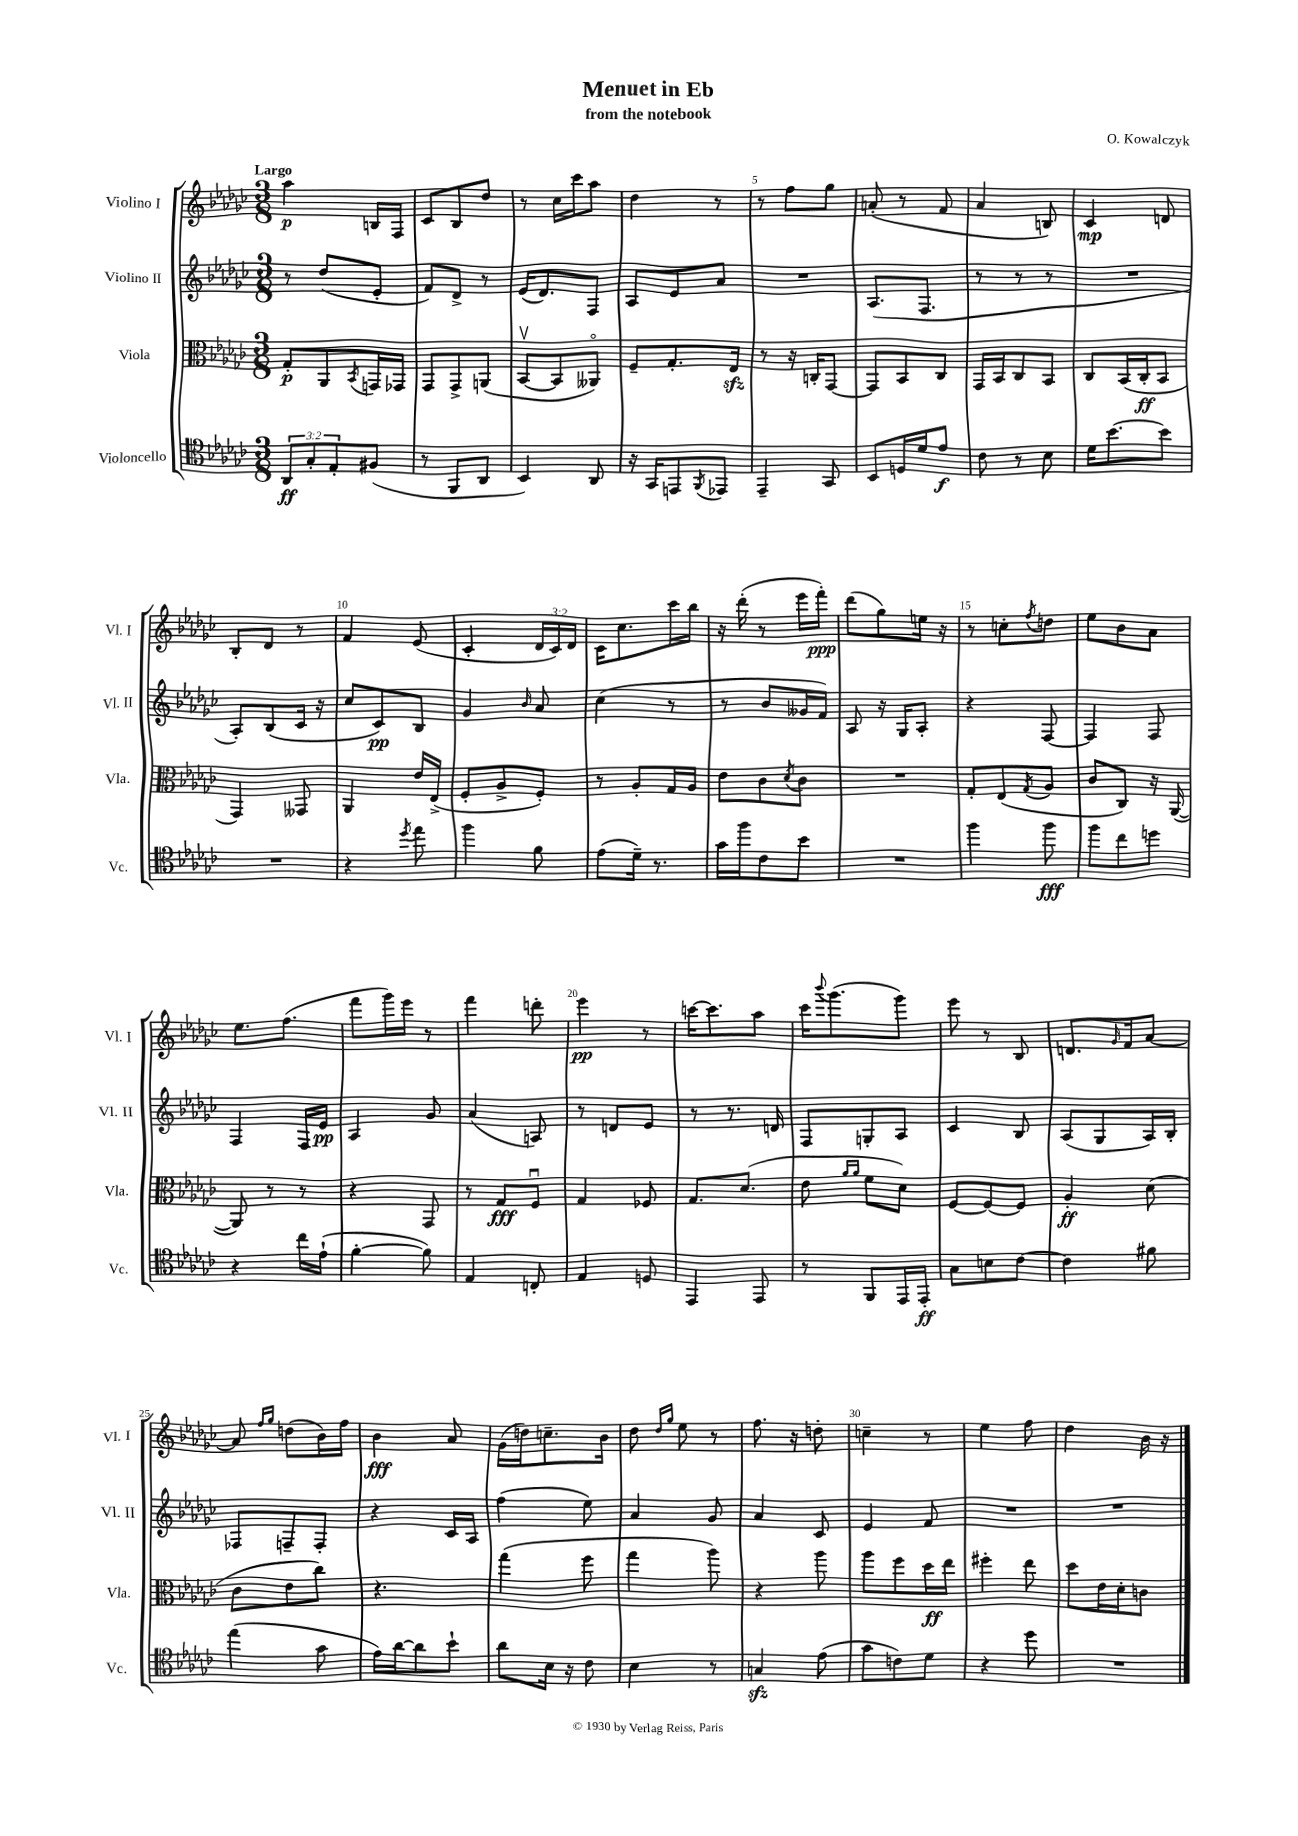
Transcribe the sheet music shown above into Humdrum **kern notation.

**kern	**dynam	**kern	**dynam	**kern	**dynam	**kern	**dynam
*part4	*part4	*part3	*part3	*part2	*part2	*part1	*part1
*staff4	*staff4	*staff3	*staff3	*staff2	*staff2	*staff1	*staff1
*I"Violoncello	*	*I"Viola	*	*I"Violino II	*	*I"Violino I	*
*I'Vc.	*	*I'Vla.	*	*I'Vl. II	*	*I'Vl. I	*
*clefC4	*	*clefC3	*	*clefG2	*	*clefG2	*
*k[b-e-a-d-g-c-]	*	*k[b-e-a-d-g-c-]	*	*k[b-e-a-d-g-c-]	*	*k[b-e-a-d-g-c-]	*
*M3/8	*	*M3/8	*	*M3/8	*	*M3/8	*
=1	=1	=1	=1	=1	=1	=1	=1
!	!	!	!	!	!	!LO:TX:a:B:t=Largo	!
12AA-/L	ff	8G-'/L	p	8r	.	4aa-\	p
12G-'/	.	.	.	.	.	.	.
.	.	8AA-/	.	(8dd-/L	.	.	.
12E-'/	.	.	.	.	.	.	.
.	.	8qBB-/	.	.	.	.	.
(8F#X/J	.	16GGn/L	.	8e-'/J	.	16Bn/LL	.
.	.	16GG-X/JJ	.	.	.	16F/JJ	.
=2	=2	=2	=2	=2	=2	=2	=2
8r	.	8GG-/L	.	8f/L)	.	8c-/L	.
8FF/L	.	8GG-^/	.	8d-^/J	.	8B-/	.
8AA-/J	.	(8AAn/J	.	8r	.	8dd-/J	.
=3	=3	=3	=3	=3	=3	=3	=3
4BB-/)	.	[8BB-v/L	.	(16e-/KL	.	8r	.
.	.	.	.	8.d-/)	.	.	.
.	.	8BB-/]	.	.	.	16cc-\LL	.
.	.	.	.	.	.	16ccc-\J	.
8AA-/	.	8AA--X/J)	.	8F/J	.	8aa-\J	.
=4	=4	=4	=4	=4	=4	=4	=4
16r	.	8F~/L	.	8A-/L	.	4dd-\	.
16GG-/KL	.	.	.	.	.	.	.
8EEn/	.	8.G-'/	.	8e-/	.	.	.
8qFF/	.	.	.	.	.	.	.
8EE-X/J	.	.	.	8a-/J	.	8r	.
.	.	16E-zz/Jk	.	.	.	.	.
=5	=5	=5	=5	=5	=5	=5	=5
4EE-~/	.	8r	.	4.r	.	8r	.
.	.	16r	.	.	.	8ff\L	.
.	.	16Cn'/KL	.	.	.	.	.
8GG-/	.	[8GG-/J	.	.	.	8gg-\J	.
=6	=6	=6	=6	=6	=6	=6	=6
8BB-/L	.	8GG-/L]	.	(8.A-/L	.	(8an'/	.
16Dn/L	.	8BB-/	.	.	.	8r	.
16d-/J	.	.	.	8.F/J	.	.	.
8e-/J	f	8C-/J	.	.	.	8f/	.
=7	=7	=7	=7	=7	=7	=7	=7
8c-\	.	16GG-/LL	.	8r	.	4a-/	.
.	.	16BB-/J	.	.	.	.	.
8r	.	8C-/	.	8r	.	.	.
8B-\	.	8BB-/J	.	8r	.	8Bn/)	.
=8	=8	=8	=8	=8	=8	=8	=8
16d-\KL	.	8C-/L	.	4.r	.	4c-/	mp
[8.b-\	.	.	.	.	.	.	.
.	.	(16BB-/L	.	.	.	.	.
.	.	16C-'/J	ff	.	.	.	.
8b-\J]	.	8BB-/J	.	.	.	8dn/	.
!!LO:LB:g=z
=9	=9	=9	=9	=9	=9	=9	=9
4.r	.	4GG-/)	.	8A-'/L)	.	8B-'/L	.
.	.	.	.	(8B-/	.	8d-/J	.
.	.	8GG--X/	.	16c-/Jk	.	8r	.
.	.	.	.	16r	.	.	.
=10	=10	=10	=10	=10	=10	=10	=10
4r	.	4AA-/	.	8cc-/L	.	4f/	.
.	.	.	.	8c-/)	pp	.	.
8qdd-/	.	.	.	.	.	.	.
8ee-\	.	16e-/LL	.	8B-/J	.	(8e-/	.
.	.	(16E-^/JJ	.	.	.	.	.
=11	=11	=11	=11	=11	=11	=11	=11
4ff\	.	8F'/L	.	4g-/	.	4c-'/	.
.	.	8A-^/	.	.	.	.	.
.	.	.	.	16qqb-/	.	.	.
8f\	.	8F'/J)	.	8a-/	.	24d-/LL	.
.	.	.	.	.	.	24c-/)	.
.	.	.	.	.	.	24d-/JJ	.
=12	=12	=12	=12	=12	=12	=12	=12
(8e-\L	.	8r	.	(4cc-\	.	16c-\KL	.
.	.	.	.	.	.	8.cc-\	.
16d-~\Jk)	.	8A-'/L	.	.	.	.	.
8.r	.	.	.	.	.	.	.
.	.	16G-/L	.	8r	.	16ccc-\L	.
.	.	16A-/JJ	.	.	.	16bb-\JJ	.
=13	=13	=13	=13	=13	=13	=13	=13
16g-\LL	.	8e-\L	.	8r	.	16r	.
16ff\J	.	.	.	.	.	(16ddd-'\	.
8c-\	.	8c-\	.	8b-/L	.	8r	.
.	.	8qd-/	.	.	.	.	.
8b-\J	.	8c-\J	.	16g--X/L	.	16eee-\LL	.
.	.	.	.	16f/JJ)	.	16fff'\JJ)	ppp
=14	=14	=14	=14	=14	=14	=14	=14
4.r	.	4.r	.	8A-/	.	(8ddd-\L	.
.	.	.	.	16r	.	8gg-\)	.
.	.	.	.	16G-/KL	.	.	.
.	.	.	.	8A-'/J	.	16een\Jk	.
.	.	.	.	.	.	16r	.
=15	=15	=15	=15	=15	=15	=15	=15
4ff\	.	8G-'/L	.	4r	.	8r	.
.	.	(8E-/	.	.	.	8ccn'\L	.
.	.	8qG-/	.	.	.	8qff/	.
8ff\	fff	8A-/J	.	[8F/	.	8ddn\J	.
=16	=16	=16	=16	=16	=16	=16	=16
8ff\L	.	8c-/L	.	4F/]	.	8ee-\L	.
8cc-\	.	8C-/J)	.	.	.	8b-\	.
8ddn\J	.	16r	.	8F/	.	8a-\J	.
.	.	([16AA-/	.	.	.	.	.
!!LO:LB:g=z
=17	=17	=17	=17	=17	=17	=17	=17
4r	.	8AA-/])	.	4F/	.	8.ee-\L	.
.	.	8r	.	.	.	.	.
.	.	.	.	.	.	(8.ff\J	.
16cc-\LL	.	8r	.	16F/LL	.	.	.
(16e-`\JJ	.	.	.	16e-/JJ	pp	.	.
=18	=18	=18	=18	=18	=18	=18	=18
[4f'\	.	4r	.	4A-/	.	8fff\L	.
.	.	.	.	.	.	16ggg-\L)	.
.	.	.	.	.	.	16eee-\JJ	.
8f\])	.	8GG-/	.	8g-/	.	8r	.
=19	=19	=19	=19	=19	=19	=19	=19
4E-/	.	8r	.	(4a-/	.	4fff\	.
.	.	8G-/L	fff	.	.	.	.
8Cn'/	.	8Fu/J	.	8An/)	.	8dddn'\	.
=20	=20	=20	=20	=20	=20	=20	=20
4E-/	.	4G-/	.	8r	.	4eee-\	pp
.	.	.	.	8dn/L	.	.	.
8Dn/	.	8F-X/	.	8e-/J	.	8r	.
=21	=21	=21	=21	=21	=21	=21	=21
4EE-/	.	8.G-/L	.	8r	.	[16cccn\KL	.
.	.	.	.	.	.	8.ccc\]	.
.	.	.	.	8.r	.	.	.
.	.	(8.d-/J	.	.	.	.	.
8EE-/	.	.	.	.	.	8aa-\J	.
.	.	.	.	16dn/	.	.	.
=22	=22	=22	=22	=22	=22	=22	=22
8r	.	8e-\	.	8F/L	.	16ccc-\KL	.
.	.	.	.	.	.	8qqbbb-/	.
.	.	.	.	.	.	(8.ggg-\	.
.	.	16qqa-/LL	.	.	.	.	.
.	.	16qqa-/JJ	.	.	.	.	.
8FF/L	.	8f\L	.	8Gn'/	.	.	.
16EE-/L	.	8d-\J)	.	8A-/J	.	8ggg-\J)	.
16EE-'/JJ	ff	.	.	.	.	.	.
=23	=23	=23	=23	=23	=23	=23	=23
8G-\L	.	[8F/L	.	4c-/	.	8eee-\	.
8Bn\	.	8F/_	.	.	.	8r	.
[8c-\J	.	8F/J]	.	8B-/	.	8B-/	.
=24	=24	=24	=24	=24	=24	=24	=24
4c-\]	.	4A-'/	ff	(8A-/L	.	8.dn/L	.
.	.	.	.	8G-/	.	.	.
.	.	.	.	.	.	16qqg-/	.
.	.	.	.	.	.	16f/k	.
8f#X\	.	(8d-\	.	16A-/L)	.	[8a-/J	.
.	.	.	.	16B-'/JJ	.	.	.
!!LO:LB:g=z
=25	=25	=25	=25	=25	=25	=25	=25
(4ee-\	.	8c-\L	.	8F-X/L	.	8a-/]	.
.	.	.	.	.	.	16qqff/LL	.
.	.	.	.	.	.	16qqgg-/JJ	.
.	.	8e-\	.	8Fn~/	.	(8ddn\L	.
8g-\	.	8cc-\J)	.	8F'/J	.	16b-\L)	.
.	.	.	.	.	.	16ff\JJ	.
=26	=26	=26	=26	=26	=26	=26	=26
16e-\LL)	.	4.r	.	4r	.	4b-\	fff
[16a-\J	.	.	.	.	.	.	.
8a-\]	.	.	.	.	.	.	.
8b-`\J	.	.	.	16c-/LL	.	8a-/	.
.	.	.	.	16A-/JJ	.	.	.
=27	=27	=27	=27	=27	=27	=27	=27
8a-\L	.	(4gg-\	.	(4ff\	.	(16g-\LL	.
.	.	.	.	.	.	16ddn\J)	.
16B-\Jk	.	.	.	.	.	8.ccn~\	.
16r	.	.	.	.	.	.	.
8c-\	.	8ff\	.	8ee-\)	.	.	.
.	.	.	.	.	.	16b-\Jk	.
=28	=28	=28	=28	=28	=28	=28	=28
4B-\	.	4gg-\	.	4a-/	.	8dd-\	.
.	.	.	.	.	.	16qqdd-/LL	.
.	.	.	.	.	.	16qqgg-/JJ	.
.	.	.	.	.	.	8ee-\	.
8r	.	8aa-\)	.	8g-/	.	8r	.
=29	=29	=29	=29	=29	=29	=29	=29
4Gnzz/	.	4r	.	4a-/	.	8.ff\	.
.	.	.	.	.	.	16r	.
(8e-\	.	8aa-\	.	8c-/	.	8ddn'\	.
=30	=30	=30	=30	=30	=30	=30	=30
8g-\L	.	8aa-\L	.	4e-/	.	4ccn~\	.
8cn\)	.	8ff\	.	.	.	.	.
8d-\J	.	16dd-\L	ff	8f/	.	8r	.
.	.	16ee-\JJ	.	.	.	.	.
=31	=31	=31	=31	=31	=31	=31	=31
4r	.	4ff#X'\	.	4.r	.	4ee-\	.
8dd-\	.	8ee-\	.	.	.	8ff\	.
=32	=32	=32	=32	=32	=32	=32	=32
4.r	.	8dd-\L	.	4.r	.	4dd-\	.
.	.	16e-\L	.	.	.	.	.
.	.	16d-'\J	.	.	.	.	.
.	.	8cn\J	.	.	.	16b-\	.
.	.	.	.	.	.	16r	.
==	==	==	==	==	==	==	==
*-	*-	*-	*-	*-	*-	*-	*-
